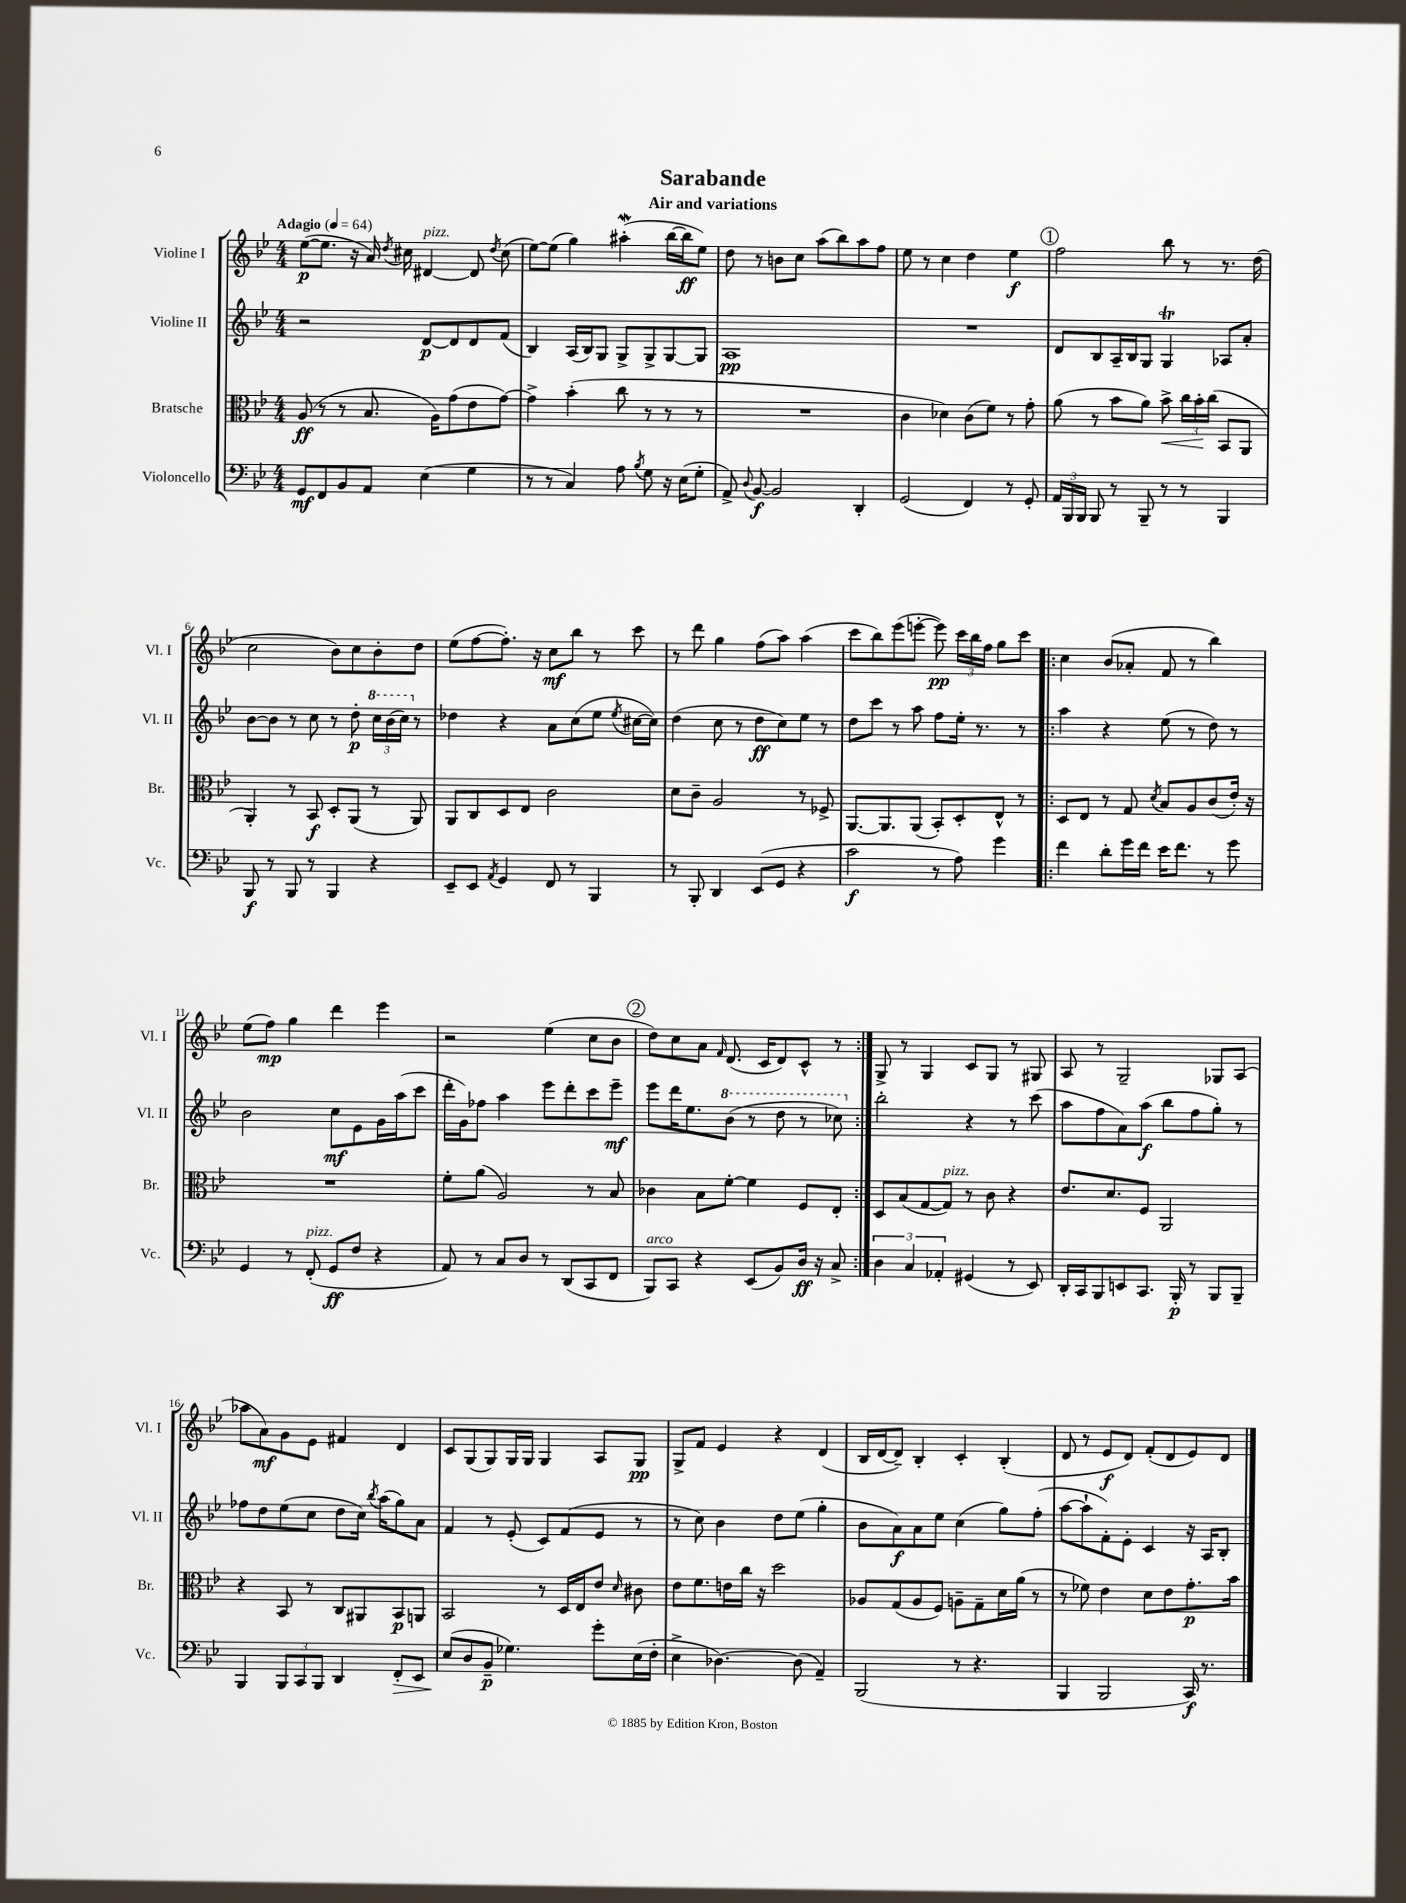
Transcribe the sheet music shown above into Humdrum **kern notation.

**kern	**dynam	**kern	**dynam	**kern	**dynam	**kern	**dynam
*part4	*part4	*part3	*part3	*part2	*part2	*part1	*part1
*staff4	*staff4	*staff3	*staff3	*staff2	*staff2	*staff1	*staff1
*I"Violoncello	*	*I"Bratsche	*	*I"Violine II	*	*I"Violine I	*
*I'Vc.	*	*I'Br.	*	*I'Vl. II	*	*I'Vl. I	*
*clefF4	*	*clefC3	*	*clefG2	*	*clefG2	*
*k[b-e-]	*	*k[b-e-]	*	*k[b-e-]	*	*k[b-e-]	*
*M4/4	*	*M4/4	*	*M4/4	*	*M4/4	*
*MM64	*	*MM64	*	*MM64	*	*MM64	*
=1	=1	=1	=1	=1	=1	=1	=1
!	!	!	!	!	!	!LO:TX:a:B:t=Adagio	!
8GG/L	mf	(8A/	ff	2r	.	([8ee-\L	p
8FF/	.	8r	.	.	.	8.ee-\J]	.
8BB-/	.	8r	.	.	.	.	.
.	.	.	.	.	.	16r	.
8AA/J	.	8.B-/	.	.	.	16a/)	.
.	.	.	.	.	.	8qdd/	.
.	.	.	.	.	.	16cc#X\	.
!	!	!	!	!	!	!LO:TX:a:i:t=pizz.	!
(4E-\	.	.	.	[8d/L	p	[4d#X/	.
.	.	16A\KL)	.	.	.	.	.
.	.	(8g\	.	8d/]	.	.	.
4G\	.	8e-\	.	8d/	.	8d#/]	.
.	.	.	.	.	.	8qdd/	.
.	.	[8g\J)	.	(8f/J	.	(8cc#\	.
=2	=2	=2	=2	=2	=2	=2	=2
8r	.	4g^\]	.	4B-/)	.	[8ee-\L)	.
8r	.	.	.	.	.	(8ee-\J]	.
4C/)	.	(4b-'\	.	(16A/LL	.	4gg\)	.
.	.	.	.	16B-/J)	.	.	.
.	.	.	.	8G/J	.	.	.
8A\	.	8cc\	.	8G^/L	.	(4aa#XW'\	.
8qB-/	.	.	.	.	.	.	.
8G\	.	8r	.	8G^/	.	.	.
16r	.	8r	.	[8G/	.	[16bb-\LL	.
(16E-\KL	.	.	.	.	.	16bb-\J]	ff
8G'\J	.	8r	.	8G/J]	.	8ee-\J)	.
=3	=3	=3	=3	=3	=3	=3	=3
8AA^/)	.	1r	.	1A	pp	8dd\	.
8qqD/	.	.	.	.	.	.	.
[8BB-/	f	.	.	.	.	8r	.
2BB-/]	.	.	.	.	.	8bn\L	.
.	.	.	.	.	.	8cc\J	.
.	.	.	.	.	.	(8aa\L	.
.	.	.	.	.	.	8bb-\)	.
4DD'/	.	.	.	.	.	8aa\	.
.	.	.	.	.	.	8ff\J	.
=4	=4	=4	=4	=4	=4	=4	=4
(2GG/	.	4c\	.	1r	.	8ee-\	.
.	.	.	.	.	.	8r	.
.	.	4d-X\)	.	.	.	4cc\	.
4FF/)	.	(8c\L	.	.	.	4dd\	.
.	.	8f\J)	.	.	.	.	.
8r	.	8r	.	.	.	4ee-\	f
8GG'/	.	8g'\	.	.	.	.	.
!!LO:REH:place=s1:t=1
=5	=5	=5	=5	=5	=5	=5	=5
24AA/LL	.	(8a\	.	8d/L	.	2ff\	.
24BBB-/	.	.	.	.	.	.	.
24BBB-/JJ	.	.	.	.	.	.	.
8BBB-/	.	8r	.	8B-/	.	.	.
8r	.	8b-\L	.	16A~/L	.	.	.
.	.	.	.	16B-/J	.	.	.
8BBB-~/	.	8a\J)	.	8G/J	.	.	.
!	!	!	!LO:HP:b	!	!	!	!
8r	.	8b-^\	<	4GT/	.	8bb-\	.
8r	.	24cc\LL	.	.	.	8r	.
.	.	24b-'\	.	.	.	.	.
.	.	(24cc\JJ	[	.	.	.	.
4BBB-/	.	8BB-/L	.	8A-X/L	.	8.r	.
.	.	8AA/J	.	8a'/J	.	.	.
.	.	.	.	.	.	(16dd\	.
!!LO:LB:g=z
=6	=6	=6	=6	=6	=6	=6	=6
8BBB-/	f	4AA'/)	.	[8b-\L	.	2cc\	.
8r	.	.	.	8b-\J]	.	.	.
8BBB-/	.	8r	.	8r	.	.	.
8r	.	8BB-/	f	8cc\	.	.	.
4BBB-/	.	8D'/L	.	8r	.	8b-\L)	.
.	.	(8AA/J	.	8dd'\	p	8cc\	.
*	*	*	*	*8va	*	*	*
4r	.	8r	.	24ccc\LL	.	8b-'\	.
.	.	.	.	(24bb-\	.	.	.
.	.	.	.	24ccc\JJ)	.	.	.
*	*	*	*	*X8va	*	*	*
.	.	8AA/)	.	8r	.	8dd\J	.
=7	=7	=7	=7	=7	=7	=7	=7
8EE-~/L	.	8AA/L	.	4dd-X\	.	(8ee-\L	.
8EE-/J	.	8C/	.	.	.	[8ff\	.
8qAA/	.	.	.	.	.	.	.
4GG/	.	8D/	.	4r	.	8.ff'\J])	.
.	.	8E-/J	.	.	.	.	.
.	.	.	.	.	.	16r	.
8FF/	.	2c\	.	8a\L	.	8cc\L	mf
8r	.	.	.	(8cc\	.	8bb-\J	.
4BBB-/	.	.	.	8ee-\J	.	8r	.
.	.	.	.	8qee-/	.	.	.
.	.	.	.	[16cc#X\LL	.	8ccc\	.
.	.	.	.	16cc#\JJ])	.	.	.
=8	=8	=8	=8	=8	=8	=8	=8
8r	.	8d\L	.	(4dd\	.	8r	.
8BBB-'/	.	8c~\J	.	.	.	8ddd\	.
4DD/	.	2A/	.	8cc\	.	4gg\	.
.	.	.	.	8r	.	.	.
(8EE-/L	.	.	.	8dd\L	ff	(8ff\L	.
8GG/J	.	.	.	8cc\)	.	8aa\J)	.
4r	.	8r	.	8ee-\J	.	(4aa\	.
.	.	8F-X^/	.	8r	.	.	.
=9	=9	=9	=9	=9	=9	=9	=9
2c\	f	[8.AA/L	.	8dd\L	.	8ccc\L	.
.	.	.	.	8ccc\J	.	8bb-\)	.
.	.	8.AA/]	.	.	.	.	.
.	.	.	.	8r	.	(8eee-\	.
.	.	(8AA/J	.	8aa\	.	[8eeen'\J	.
8r	.	8BB-'/L)	.	8ff\L	.	8eee\])	pp
8A\)	.	8D'/	.	16ee-'\Jk	.	24ccc\LL	.
.	.	.	.	.	.	24bb-\	.
.	.	.	.	8.r	.	.	.
.	.	.	.	.	.	24ff\JJ	.
4g\	.	8E-^^/J	.	.	.	8gg\L	.
.	.	8r	.	8r	.	8ccc\J	.
=10!|:	=10!|:	=10!|:	=10!|:	=10!|:	=10!|:	=10!|:	=10!|:
4f\	.	8D/L	.	4aa\	.	4cc\	.
.	.	8E-/J	.	.	.	.	.
8d'\L	.	8r	.	4r	.	(8b-/L	.
16g\L	.	8G/	.	.	.	8a-X'/J	.
16f\JJ	.	.	.	.	.	.	.
.	.	8qd/	.	.	.	.	.
16e-\KL	.	8B-/L	.	(8ee-\	.	8f/	.
8.f\J	.	.	.	.	.	.	.
.	.	8A/	.	8r	.	8r	.
8r	.	(8c/	.	8dd\)	.	4bb-\)	.
8g\	.	16e-'/Jk)	.	8r	.	.	.
.	.	16r	.	.	.	.	.
!!LO:LB:g=z
=11	=11	=11	=11	=11	=11	=11	=11
4GG/	.	1r	.	2b-\	.	(8ee-\L	.
.	.	.	.	.	.	8ff\J)	mp
8r	.	.	.	.	.	4gg\	.
!LO:TX:a:i:t=pizz.	!	!	!	!	!	!	!
(8FF'/	.	.	.	.	.	.	.
8GG/L	ff	.	.	8cc\L	mf	4ddd\	.
8F/J	.	.	.	8e-\	.	.	.
4r	.	.	.	16g\L	.	4eee-\	.
.	.	.	.	(16aa\J	.	.	.
.	.	.	.	8ccc\J	.	.	.
=12	=12	=12	=12	=12	=12	=12	=12
8AA/)	.	8f'\L	.	16ddd'\LL	.	2r	.
.	.	.	.	16g\J)	.	.	.
8r	.	(8a\J	.	8ff-X\J	.	.	.
8C/L	.	2A/)	.	4aa\	.	.	.
8D/J	.	.	.	.	.	.	.
8r	.	.	.	8eee-\L	.	(4ee-\	.
(8DD/L	.	.	.	8ddd'\	.	.	.
8CC/	.	8r	.	8ccc\	.	8cc\L	.
8FF/J	.	8B-/	.	8eee-~\J	mf	8b-\J	.
!!LO:REH:place=s1:t=2
=13	=13	=13	=13	=13	=13	=13	=13
!LO:TX:a:i:t=arco	!	!	!	!	!	!	!
8BBB-/L)	.	4c-X\	.	8eee-\L	.	8dd\L)	.
8CC/J	.	.	.	16ddd\K	.	8cc\	.
.	.	.	.	8.ee-\	.	.	.
4r	.	8B-\L	.	.	.	8a\J	.
.	.	.	.	.	.	16qqf/	.
*	*	*	*	*8va	*	*	*
.	.	[8f'\J	.	(8bb-\J	.	(8.d/	.
(8EE-/L	.	4f\]	.	8r	.	.	.
.	.	.	.	.	.	16c/KL	.
8BB-/)	.	.	.	8ddd\	.	8d/)	.
16D/Jk	ff	8F/L	.	8r	.	8c^^/J	.
16r	.	.	.	.	.	.	.
8C^/	.	8E-'/J	.	8ccc-X\)	.	8r	.
=14:|!	=14:|!	=14:|!	=14:|!	=14:|!	=14:|!	=14:|!	=14:|!
*	*	*	*	*X8va	*	*	*
6D\	.	8D/L	.	2bb-'\	.	8G^/	.
.	.	(8B-/	.	.	.	8r	.
6C/	.	.	.	.	.	.	.
.	.	[8G/	.	.	.	4G/	.
6AA-X'/	.	.	.	.	.	.	.
!	!	!LO:TX:a:i:t=pizz.	!	!	!	!	!
.	.	8G/J])	.	.	.	.	.
(4GG#X/	.	8r	.	4r	.	8c/L	.
.	.	8c\	.	.	.	8G/J	.
8r	.	4r	.	8r	.	8r	.
8EE-/)	.	.	.	(8ccc\	.	8G#X/	.
=15	=15	=15	=15	=15	=15	=15	=15
16DD'/LL	.	8.e-/L	.	8aa\L	.	8A/	.
16CC/J	.	.	.	.	.	.	.
8BBB-/	.	.	.	8ff\	.	8r	.
.	.	8.d/	.	.	.	.	.
8EEn/	.	.	.	8a\)	.	2G~/	.
8.CC/J	.	8F/J	.	(8aa\J	f	.	.
.	.	2AA/	.	8bb-\L	.	.	.
16BBB-'/	p	.	.	.	.	.	.
8r	.	.	.	8ff\	.	.	.
8BBB-/L	.	.	.	8gg'\J)	.	8G-X/L	.
8BBB-~/J	.	.	.	8r	.	(8A/J	.
!!LO:LB:g=z
=16	=16	=16	=16	=16	=16	=16	=16
4BBB-/	.	4r	.	8ff-X\L	.	8aa-X\L	.
.	.	.	.	8dd\	.	8a\)	mf
12BBB-/L	.	8BB-/	.	(8ee-\	.	8g\	.
12CC/	.	.	.	.	.	.	.
.	.	8r	.	8cc\J	.	8e-\J	.
12BBB-/J	.	.	.	.	.	.	.
4DD/	.	8C/L	.	8dd\L	.	4f#X/	.
.	.	8AA#X/	.	16cc\Jk)	.	.	.
.	.	.	.	8qbb-/	.	.	.
.	.	.	.	(16aa\KL	.	.	.
!	!LO:HP:b	!	!	!	!	!	!
8FF'/L	>	8BB-/	p	8gg\)	.	4d/	.
8EE-/J	.	8AAn/J	.	8a\J	.	.	.
=17	=17	=17	=17	=17	=17	=17	=17
(8E-/L	.	2BB-/	.	4f/	.	8c/L	.
8D/	]	.	.	.	.	(8G/	.
8BB-~/J	p	.	.	8r	.	8G/)	.
4.G-X\)	.	.	.	(8e-'/	.	16G/L	.
.	.	.	.	.	.	16G/JJ	.
.	.	8r	.	8c/L)	.	4G/	.
.	.	16D/LL	.	(8f/	.	.	.
.	.	16E-/J	.	.	.	.	.
8g'\L	.	8e-/J	.	8e-/J	.	8A/L	.
.	.	16qqd/	.	.	.	.	.
(16E-\L	.	8c#X\	.	8r	.	8G/J	pp
16F'\JJ	.	.	.	.	.	.	.
=18	=18	=18	=18	=18	=18	=18	=18
4E-^\	.	8e-\L	.	8r	.	8G^/L	.
.	.	8.f\	.	8cc\)	.	8f/J	.
[4.D-X\)	.	.	.	4b-\	.	4e-/	.
.	.	16en\L	.	.	.	.	.
.	.	16cc\JJ	.	.	.	.	.
.	.	16r	.	.	.	.	.
.	.	2dd\	.	8dd\L	.	4r	.
(8D-\]	.	.	.	(8ee-\J	.	.	.
4AA~/)	.	.	.	4gg'\	.	(4d/	.
=19	=19	=19	=19	=19	=19	=19	=19
(2BBB-/	.	8A-X/L	.	8b-\L	.	16B-/LL	.
.	.	.	.	.	.	[16d/J	.
.	.	(8G/	.	8a\)	f	8d~/J])	.
.	.	8A-/	.	8a\	.	4B-'/	.
.	.	8F/J)	.	8ee-\J	.	.	.
8r	.	8An~\L	.	(4cc\	.	4c'/	.
4.r	.	8G~\	.	.	.	.	.
.	.	16d\L	.	8gg\L)	.	(4B-'/	.
.	.	(16a\JJ	.	.	.	.	.
.	.	8r	.	(8ff'\J	.	.	.
=20	=20	=20	=20	=20	=20	=20	=20
4BBB-/	.	8r	.	[8aa\L	.	8d/	.
.	.	8f-X\)	.	8aa`\]	.	8r	.
2BBB-/	.	4e-\	.	8f'\)	.	8e-/L	f
.	.	.	.	8e-'\J	.	8d/J)	.
.	.	8d\L	.	4c/	.	(8f'/L	.
.	.	8e-\	.	.	.	8d/	.
16CC/)	f	8.g'\	p	16r	.	8e-/)	.
8.r	.	.	.	16A/KL	.	.	.
.	.	.	.	8B-'/J	.	8d/J	.
.	.	16b-\Jk	.	.	.	.	.
==	==	==	==	==	==	==	==
*-	*-	*-	*-	*-	*-	*-	*-
